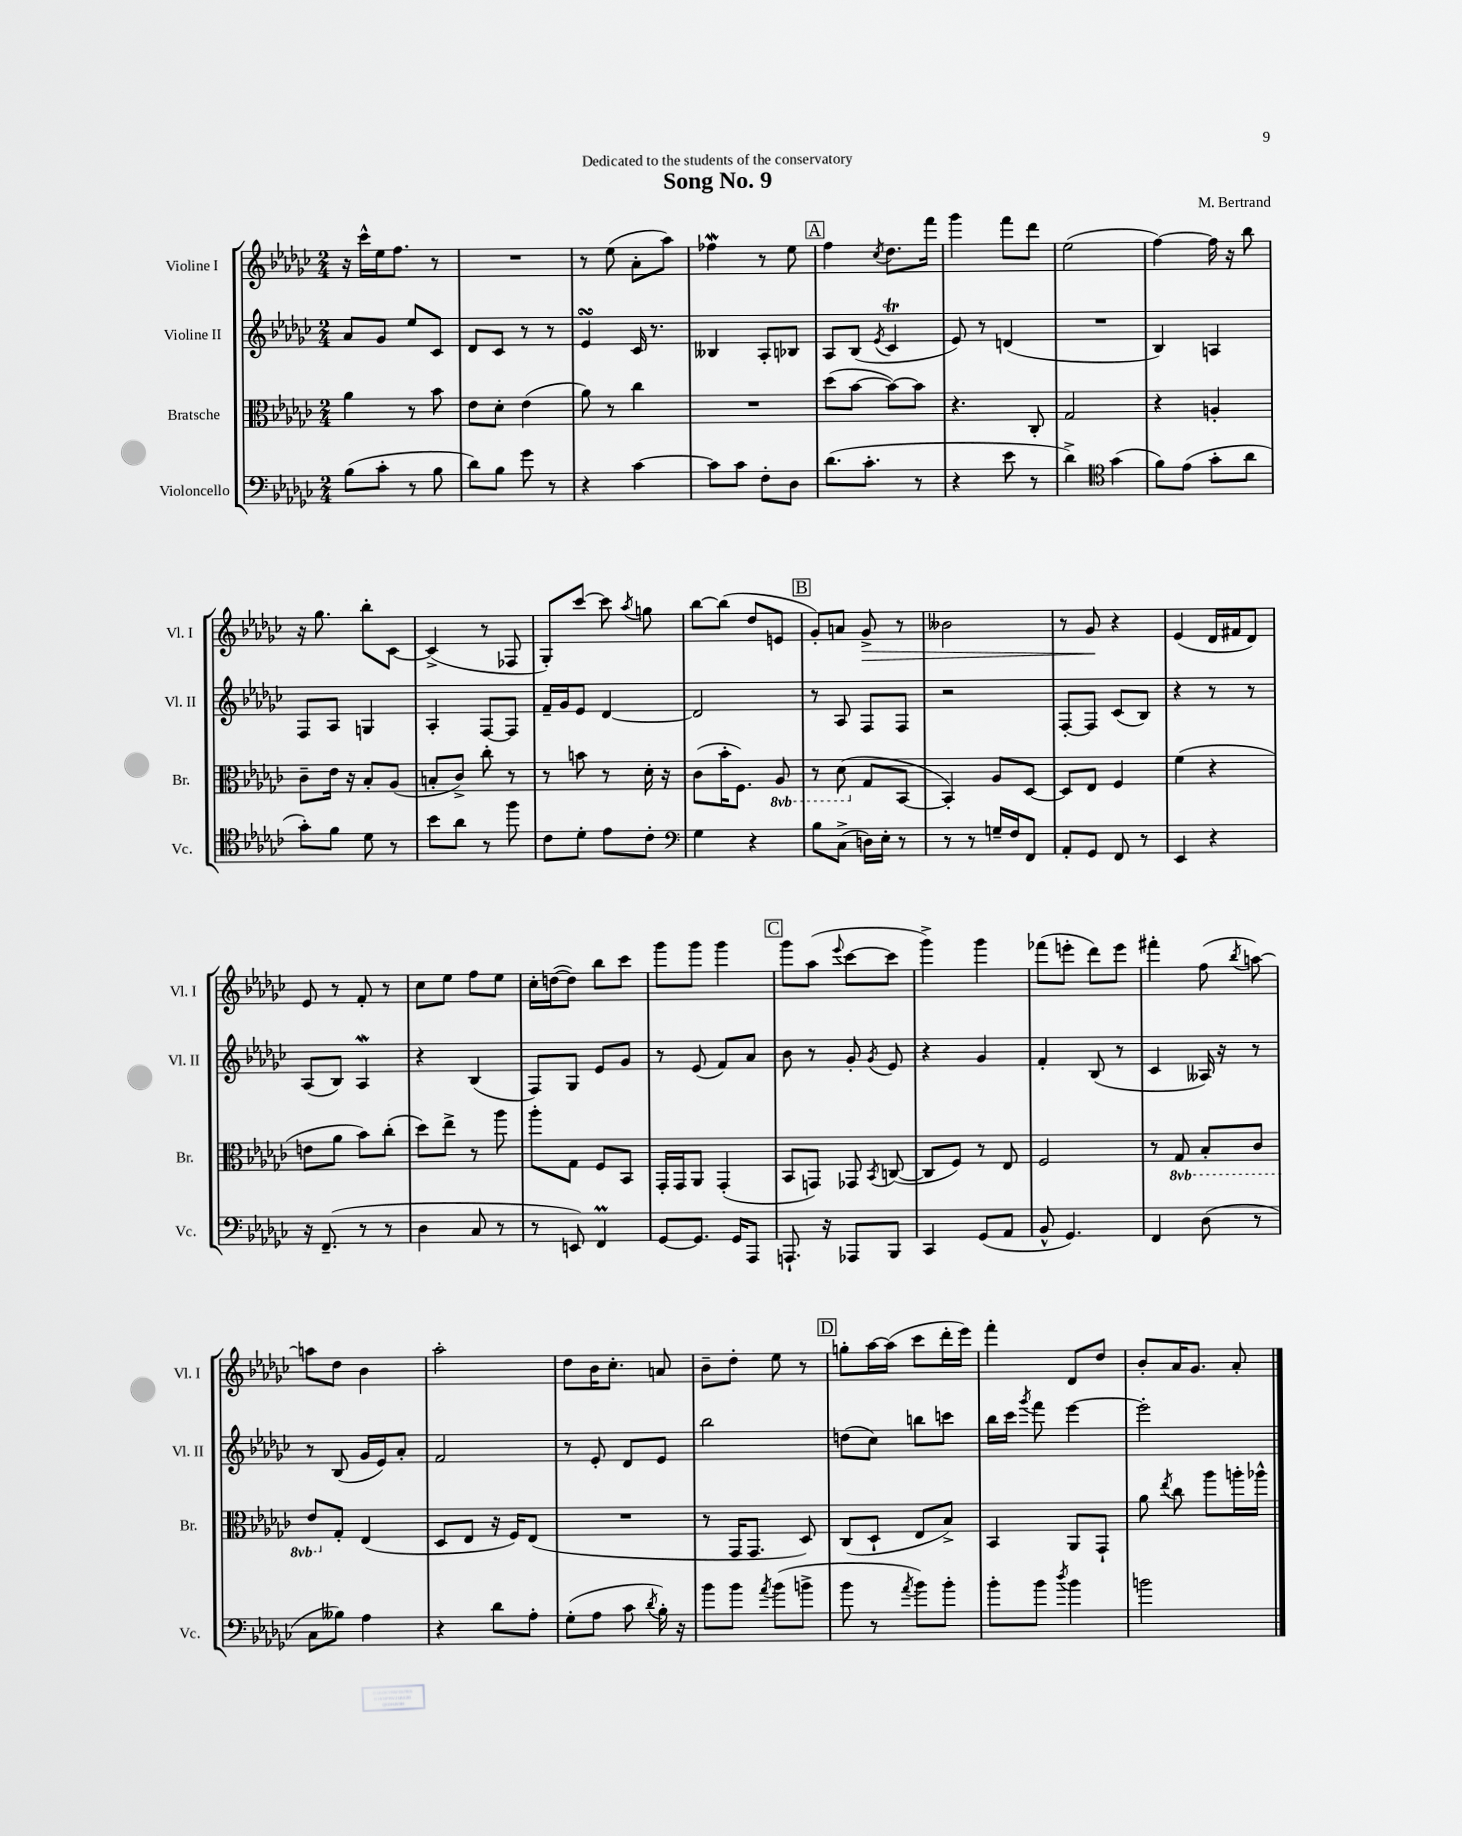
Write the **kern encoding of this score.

**kern	**kern	**kern	**kern
*staff4	*staff3	*staff2	*staff1
*clefF4	*clefC3	*clefG2	*clefG2
*k[b-e-a-d-g-c-]	*k[b-e-a-d-g-c-]	*k[b-e-a-d-g-c-]	*k[b-e-a-d-g-c-]
*M2/4	*M2/4	*M2/4	*M2/4
(8B-\L	4a-\	8a-/L	16r
.	.	.	16ccc-^^\LL
8c-'\J	.	8g-/J	16ee-\J
.	.	.	8.ff\J
8r	8r	8ee-/L	.
8B-\	8b-\	8c-/J	8r
=	=	=	=
8d-\L)	8e-\L	8d-/L	2r
8B-\J	8d-'\J	8c-/J	.
8g-\	(4e-\	8r	.
8r	.	8r	.
=	=	=	=
4r	8a-\)	4e-/	8r
.	8r	.	(8ee-\
[4c-\	4cc-\	16c-/	8a-'\L
.	.	8.r	.
.	.	.	8aa-\J)
=	=	=	=
8c-\]L	2r	4B--/	4ff-\
8c-\J	.	.	.
8F'\L	.	8A-'/L	8r
8D-\J	.	8B-/J	8ee-\
=	=	=	=
(8.d-\L	(8dd-\L	8A-/L	4ff\
.	[8b-\J	(8B-/J	.
8.c-'\J	.	.	.
.	.	8qe-/	8qcc-/
.	8b-\_L)	4c-/	8.dd-\L
8r	8b-\]J	.	.
.	.	.	16fff\Jk
=	=	=	=
4r	4.r	8e-/)	4ggg-\
.	.	8r	.
8e-\	.	(4d/	8fff\L
8r	8C-'/	.	8ddd-\J
=	=	=	=
4d-^\)	2G-/	2r	(2ee-\
*clefC4	*	*	*
(4g-\	.	.	.
=	=	=	=
8f\L)	4r	4B-/)	[4ff\)
(8e-\J	.	.	.
8g-'\L	4A'/	4A/	16ff\]
.	.	.	16r
8a-\J	.	.	8bb-\
=	=	=	=
8g-'\L)	8c-~\L	8F/L	16r
.	.	.	8.gg-\
8f\J	16e-\Jk	8A-/J	.
.	16r	.	.
8d-\	8B-'/L	4G/	8bb-'\L
8r	(8A-/J	.	[8c-\J
=	=	=	=
8b-\L	8B'/L	4A-'/	(4c-^/]
8a-\J	8c-^/J)	.	.
8r	8cc-'\	[8F/L	8r
8ff\	8r	8F/]J	8F-/
=	=	=	=
8c-\L	8r	16f~/LL	8G-'/L)
.	.	16g-/J	.
8d-'\J	8b\	8e-/J	[8ccc-/J
8e-\L	8r	[4d-/	8ccc-\]
.	.	.	8qaa-/
8c-'\J	16d-'\	.	8gg\
.	16r	.	.
=	=	=	=
*clefF4	*	*	*
4G-\	(8c-\L	2d-/]	[8bb-\L
.	16b-'\K	.	(8bb-\]J
.	8.F\J)	.	.
4r	.	.	8dd-/L
.	8AA-/	.	8e/J
=	=	=	=
8B-\L	8r	8r	8g-'/L)
(8C-^\J	(8D-\	8A-/	8a/J
16D\LL)	8G-/L	8F/L	8g-^/
16E-'\JJ	.	.	.
8r	[8BB-/J	8F/J	8r
=	=	=	=
8r	4BB-'/])	2r	2b--\
8r	.	.	.
16G~/LL	8A-/L	.	.
16F/J	.	.	.
8FF/J	[8D-/J	.	.
=	=	=	=
8AA-'/L	8D-/]L	[8F'/L	8r
8GG-/J	8E-/J	8F/]J	8g-/
8FF/	4F/	(8c-/L	4r
8r	.	8B-/J)	.
=	=	=	=
4EE-/	(4f\	4r	(4e-/
4r	4r	8r	16d-/LL
.	.	.	16f#/J
.	.	8r	8d-/J)
=	=	=	=
16r	8e\L	(8A-/L	8e-/
(8.FF~/	.	.	.
.	8a-\J	8B-/J)	8r
8r	8b-\L)	4A-/	8f'/
8r	(8cc-'\J	.	8r
=	=	=	=
4D-\	8dd-\L)	4r	8cc-\L
.	8ee-^\J	.	8ee-\J
8C-/	8r	(4B-/	8ff\L
8r	8aa-\	.	8ee-\J
=	=	=	=
8r	8aa-'\L	8F/L)	16cc-'\LL
.	.	.	([16dd\J
8EE/)	8G-\J	8G-/J	8dd\]J)
4FF/	8F/L	8e-/L	8bb-\L
.	8BB-/J	8g-/J	8ccc-\J
=	=	=	=
[8GG-/L	16GG-'/LL	8r	8ggg-\L
.	16GG-/J	.	.
8.GG-/]J	8AA-/J	(8e-/	8ggg-\J
.	(4GG-'/	8f/L)	4ggg-\
16GG-/LK	.	.	.
8AAA-/J	.	8a-/J	.
=	=	=	=
8.AAA`/	8BB-/L	8b-\	8ggg-\L
.	8GG/J)	8r	(8aa-\J
16r	.	.	.
.	.	.	8qqeee-/
8AAA-/L	8GG-/	8g-'/	[8ccc-\L
.	8qBB-/	8qg-/	.
8BBB-/J	([8C/	8e-/	8ccc-\]J
=	=	=	=
4CC-/	8C/]L	4r	4ggg-^\)
.	8F/J)	.	.
(8GG-/L	8r	4g-/	4ggg-\
8AA-/J	8E-/	.	.
=	=	=	=
8BB-^^/	2F/	4f'/	(8fff-\L
4.GG-/)	.	.	8eee'\J
.	.	(8B-/	8ddd-\L)
.	.	8r	8eee\J
=	=	=	=
4FF/	8r	4c-/	4fff#'\
.	8GG-/	.	.
(8D-\	8BB-'/L	16A--/)	(8ff\
.	.	16r	.
.	.	.	8qbb-/
8r	8C-/J	8r	[8aa\)
=	=	=	=
8C-\L	8E-/L	8r	8aa\]L
8B--\J)	8G-'/J	(8B-/	8dd-\J
4A-\	(4E-/	16g-/LL	4b-\
.	.	16e-/J)	.
.	.	8a-'/J	.
=	=	=	=
4r	8D-/L	2f/	2aa-'\
.	8E-/J	.	.
8d-\L	16r	.	.
.	16F/LK)	.	.
8A-'\J	(8E-/J	.	.
=	=	=	=
(8G-'\L	2r	8r	8dd-\L
8A-\J	.	8e-'/	16b-\K
.	.	.	8.cc-'\J
8c-\	.	8d-/L	.
8qd-/	.	.	.
16B-'\)	.	8e-/J	8a/
16r	.	.	.
=	=	=	=
8b-\L	8r	2bb-\	8b-~\L
8b-\J	16GG-/LK	.	8dd-'\J
.	8.GG-/J	.	.
8qa-/	.	.	.
(8b-\L	.	.	8ee-\
8b^\J	8D-/)	.	8r
=	=	=	=
8b-\	(8C-/L	(8dd\L	8gg'\L
8r	8D-`/J	8cc-\J)	[16aa-\L
.	.	.	(16aa-\]JJ
8qa-/	.	.	.
8b-\L)	8E-/L	8bb\L	8ccc-\L
8b-'\J	8B-^/J)	8ccc\J	16ddd-'\L
.	.	.	16eee-\JJ)
=	=	=	=
8b-'\L	4BB-/	16bb-\LL	4fff'\
.	.	16ccc-\JJ	.
.	.	8qggg-/	.
8b-\J	.	8fff\	.
8qdd-/	.	.	.
4b-\	8AA-/L	[4eee-\	8d-/L
.	8GG-`/J	.	8dd-/J
=	=	=	=
2b\	8a-\	2eee-'\]	8b-'/L
.	8qee-/	.	.
.	8cc-\	.	16a-/K
.	.	.	8.g-/J
.	8aa-\L	.	.
.	16aa'\L	.	8a-'/
.	16aa-^^\JJ	.	.
==	==	==	==
*-	*-	*-	*-
